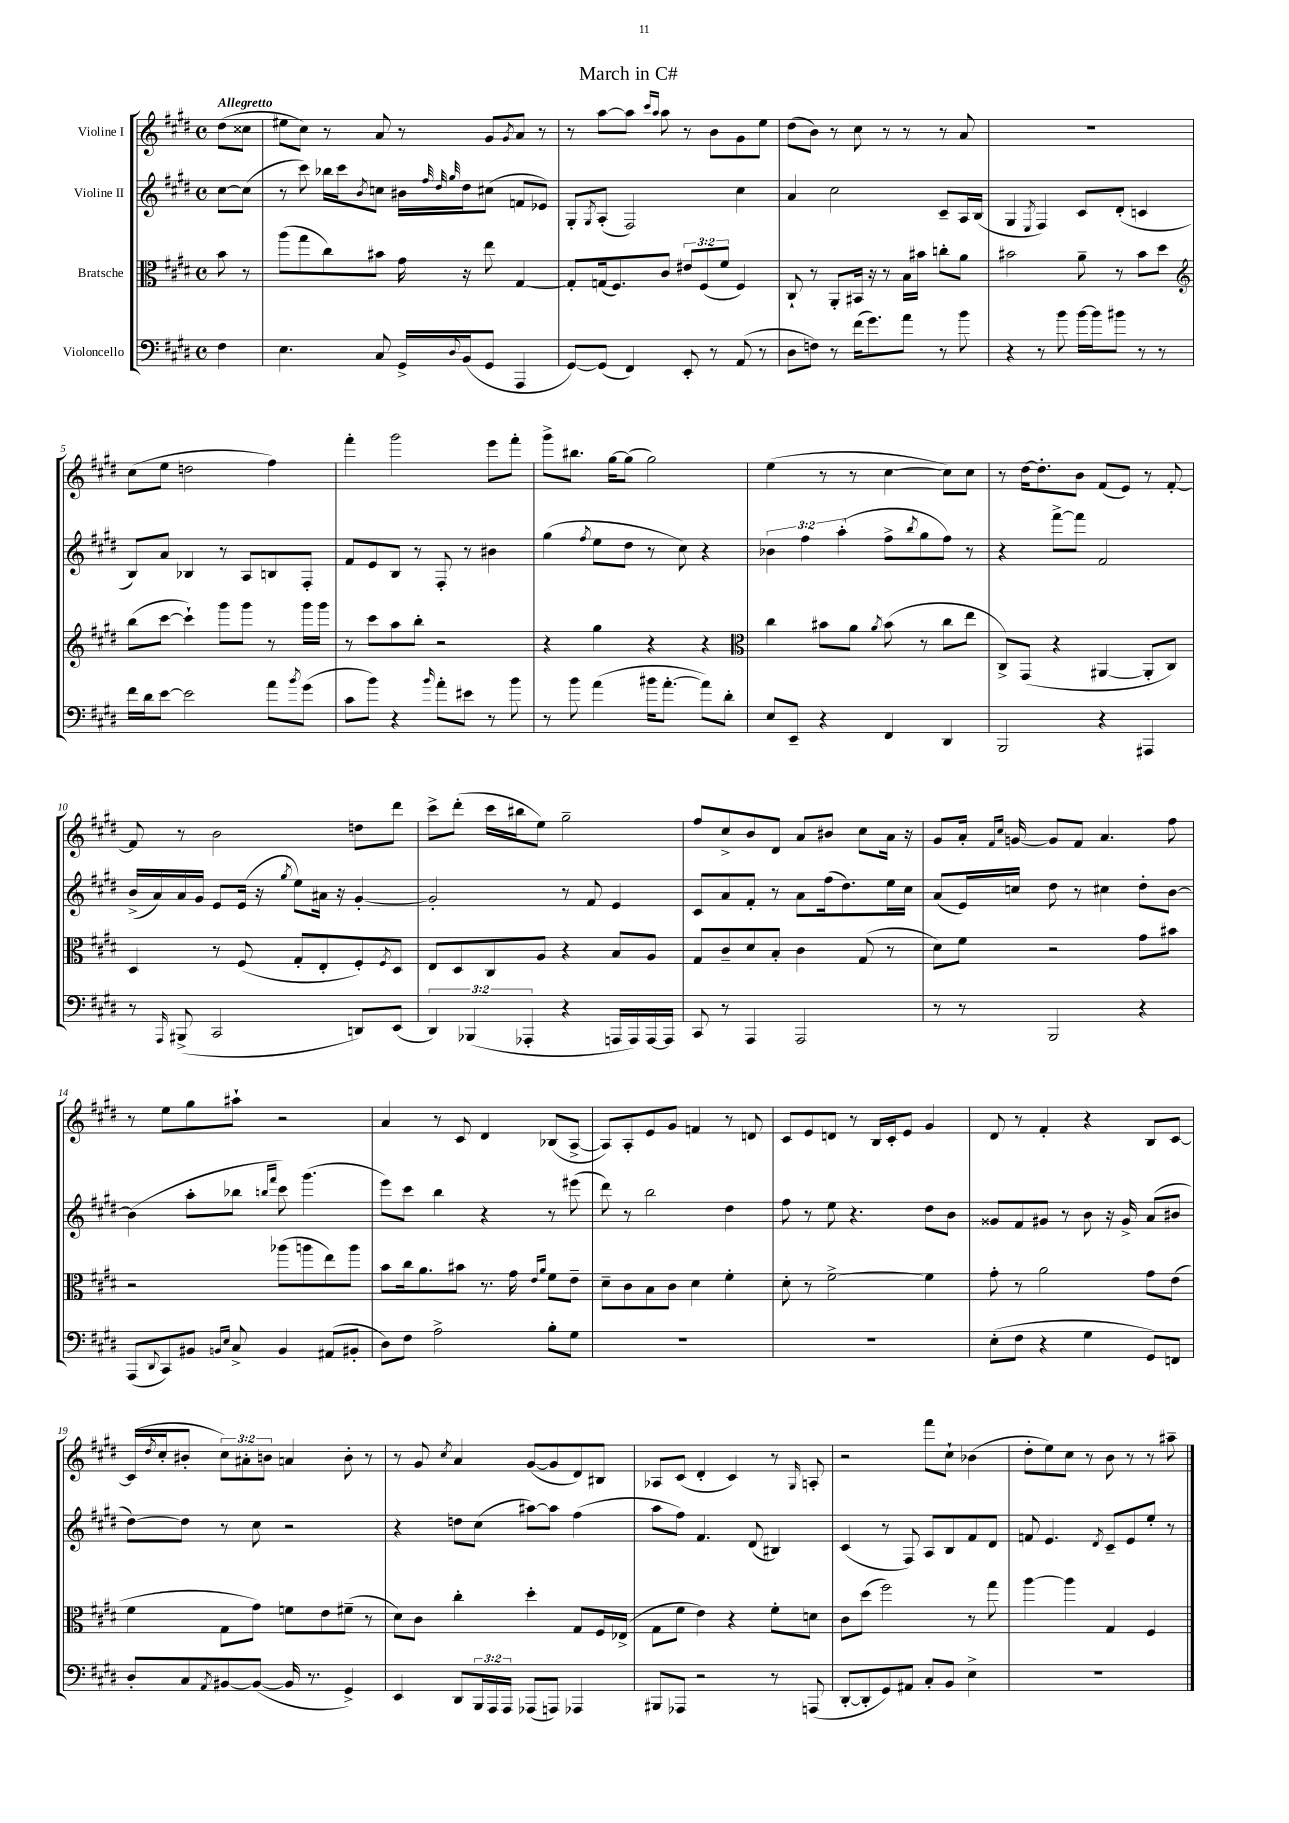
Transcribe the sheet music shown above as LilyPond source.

\header { title = "March in C#" }
<<
\new StaffGroup <<
\new Staff = "s0" \with { instrumentName = "Violine I" } {
    \clef treble \key e \major \defaultTimeSignature \time 4/4 \override Staff.TupletNumber.text = #tuplet-number::calc-fraction-text \partial 4 \tempo "Allegretto"
    dis''8( cisis''8 |
    eis''8 cis''8) r8 a'8 r8 gis'8 \acciaccatura { gis'8 } a'8 r8 |
    r8 a''8~ a''8 \grace { cis'''16 a''16 } a''8 r8 b'8 gis'8 e''8 |
    dis''8( b'8) r8 cis''8 r8 r8 r8 a'8 |
    R1 |
    cis''8( e''8 d''2 fis''4) |
    fis'''4-. gis'''2 e'''8 fis'''8-. |
    gis'''8-> bis''8. gis''16~ gis''8( gis''2) |
    e''4( r8 r8 cis''4~ cis''8) cis''8 |
    r8 dis''16~ dis''8.-. b'8 fis'8( e'8) r8 fis'8~-. |
    fis'8 r8 b'2 d''8 dis'''8 |
    cis'''8-> dis'''8-.( cis'''16 bis''16 e''8) gis''2-- |
    fis''8 cis''8-> b'8 dis'8 a'8 bis'8 cis''8 a'16 r16 |
    gis'8 a'16-. \grace { fis'16 cis''16 } g'16~ g'8 fis'8 a'4. fis''8 |
    r8 e''8 gis''8 ais''8-! r2 |
    a'4 r8 cis'8 dis'4 bes8( a8~-> |
    a8) a8-. e'8 gis'8 f'4 r8 d'8 |
    cis'8 e'8 d'8 r8 b16 cis'16-. e'8 gis'4 |
    dis'8 r8 fis'4-. r4 b8 cis'8~ |
    cis'16( \acciaccatura { dis''8 } cis''16-. bis'8-. \tuplet 3/2 { cis''8) ais'8-. b'8 } a'4 b'8-. r8 |
    r8 gis'8 \acciaccatura { cis''8 } a'4 gis'8~( gis'8 dis'8) bis8 |
    aes8 cis'8( dis'4-. cis'4) r8 \grace { gis16 } a8-. |
    r2 fis'''8 cis''8-! bes'4( |
    dis''8-. e''8) cis''8 r8 b'8 r8 r8 ais''8-- \bar "|." |
}
\new Staff = "s1" \with { instrumentName = "Violine II" } {
    \clef treble \key e \major \defaultTimeSignature \time 4/4 \override Staff.TupletNumber.text = #tuplet-number::calc-fraction-text \partial 4
    cis''8~ cis''8( |
    r8 cis'''8) bes''16 cis'''16 \acciaccatura { b'8 } c''8 bis'16 \grace { fis''32 dis''32 gis''32 } dis''16 cis''8( f'8 ees'8) |
    gis8-. \acciaccatura { gis8 } a8-.( fis2) cis''4 |
    a'4 cis''2 cis'8-- a16 b16( |
    gis4 \acciaccatura { e8 } fis4) cis'8 dis'8-.( c'4 |
    b8) a'8 bes4 r8 a8 b8 fis8-. |
    fis'8 e'8 b8 r8 fis8-. r8 bis'4 |
    gis''4( \acciaccatura { fis''8 } e''8 dis''8 r8 cis''8) r4 |
    \tuplet 3/2 { bes'4 fis''4 a''4-.( } fis''8-> \acciaccatura { b''8 } gis''8 fis''8) r8 |
    r4 fis'''8~-> fis'''8 fis'2 |
    b'16->( a'16) a'16 gis'16 e'8 e'16( r16 \acciaccatura { gis''8 } e''8) ais'16 r16 gis'4~-. |
    gis'2-. r8 fis'8 e'4 |
    cis'8 a'8 fis'8-. r8 a'8 fis''16( dis''8.) e''16 cis''16 |
    a'8( e'16) c''16 dis''8 r8 cis''4 dis''8-. b'8~ |
    b'4( a''8-. bes''8 \grace { b''16 fis'''16 } cis'''8) gis'''4.( |
    e'''8) cis'''8 b''4 r4 r8 eis'''8( |
    dis'''8) r8 b''2 dis''4 |
    fis''8 r8 e''8 r4. dis''8 b'8 |
    gisis'8 fis'8 gis'8 r8 b'8 r16 gis'16-> a'8( bis'8 |
    dis''8~) dis''8 r8 cis''8 r2 |
    r4 d''8 cis''8( ais''8~) ais''8 fis''4( |
    a''8 fis''8) fis'4. dis'8( bis4) |
    cis'4( r8 fis8) a8 b8 fis'8 dis'8 |
    f'8 e'4. \acciaccatura { dis'8 } cis'8-- e'8 e''8-. r8 \bar "|." |
}
\new Staff = "s2" \with { instrumentName = "Bratsche" } {
    \clef alto \key e \major \defaultTimeSignature \time 4/4 \override Staff.TupletNumber.text = #tuplet-number::calc-fraction-text \partial 4
    b'8 r8 |
    a''8( gis''8 cis''8) bis'8 gis'16 r16 e''8 gis4~ |
    gis8-. g16( fis8.) cis'8 \tuplet 3/2 { eis'8 fis8( fis'8 } fis4) |
    cis8-! r8 a,8-. bis,16 r16 r8 b16 bis'16 c''8-. a'8 |
    bis'2 a'8-- r8 bis'8 dis''8 |
    \clef treble b''8( cis'''8~ cis'''4-!) gis'''8 gis'''8 r8 gis'''16 gis'''16 |
    r8 cis'''8 a''8 b''8-. r2 |
    r4 gis''4 r4 r4 |
    \clef alto cis''4 bis'8 a'8 \acciaccatura { a'8 } bis'8( r8 cis''8 e''8 |
    cis8->) gis,8( r4 ais,4~ ais,8-. cis8) |
    dis4 r8 fis8( gis8-. e8-. fis8-.) \acciaccatura { fis8 } dis8 |
    e8 dis8 cis8 a8 r4 b8 a8 |
    gis8 cis'8-- dis'8 b8-. cis'4 gis8( r8 |
    dis'8) fis'8 r2 gis'8 bis'8 |
    r2 aes''8( a''8 e''8) a''8 |
    b'8 cis''16 a'8. bis'8 r8. gis'16 \grace { e'16 a'16 } fis'8 e'8-- |
    dis'8-- cis'8 b8 cis'8 dis'4 fis'4-. |
    dis'8-. r8 fis'2~-> fis'4 |
    gis'8-. r8 a'2 gis'8 e'8( |
    fis'4 gis8 gis'8) f'8 e'8 fis'8--( r8 |
    dis'8) cis'8 cis''4-. dis''4-. gis8 fis16 ees16->( |
    gis8 fis'8 e'4) r4 fis'8-. d'8 |
    cis'8 dis''8( fis''2) r8 gis''8 |
    a''4~ a''4 gis4 fis4 \bar "|." |
}
\new Staff = "s3" \with { instrumentName = "Violoncello" } {
    \clef bass \key e \major \defaultTimeSignature \time 4/4 \override Staff.TupletNumber.text = #tuplet-number::calc-fraction-text \partial 4
    fis4 |
    e4. cis8 gis,16-> \appoggiatura { dis8 } b,16( gis,8 a,,4 |
    gis,8~) gis,8( fis,4) e,8-. r8 a,8( r8 |
    dis8 f8) r8 fis'16( gis'8.) a'8 r8 b'8 |
    r4 r8 b'8 b'16~ b'16 bis'8 r8 r8 |
    fis'16 dis'16 e'8~ e'2 a'8 \acciaccatura { b'8 } gis'8( |
    cis'8 b'8) r4 \grace { b'16 } a'8-. eis'8 r8 b'8 |
    r8 b'8 a'4( bis'16 a'8.~-. a'8) dis'8-. |
    e8 e,8-- r4 fis,4 dis,4 |
    b,,2 r4 ais,,4 |
    r8 \grace { a,,16 } bis,,8->( cis,2 d,8) e,8( |
    \tuplet 3/2 { dis,4) bes,,4( aes,,4-. } r4 a,,16 a,,16) a,,16~ a,,16 |
    cis,8 r8 a,,4 a,,2 |
    r8 r8 b,,2 r4 |
    a,,8( \appoggiatura { dis,8 } cis,8) bis,8 \grace { b,16 e16 } cis8-> b,4 ais,8( bis,8-. |
    dis8) fis8 a2-> b8-. gis8 |
    R1 |
    R1 |
    e8-.( fis8 r4 gis4 gis,8) f,8 |
    dis8-. cis8 \acciaccatura { a,8 } bis,8~ bis,8~( bis,16 r8. gis,4->) |
    e,4 dis,8 \tuplet 3/2 { b,,16 a,,16 a,,16 } aes,,8( a,,8) aes,,4 |
    bis,,8 aes,,8 r2 r8 a,,8( |
    dis,8~-. dis,8-. gis,8) ais,8 cis8-. b,8 e4-> |
    R1 \bar "|." |
}
>>
>>
